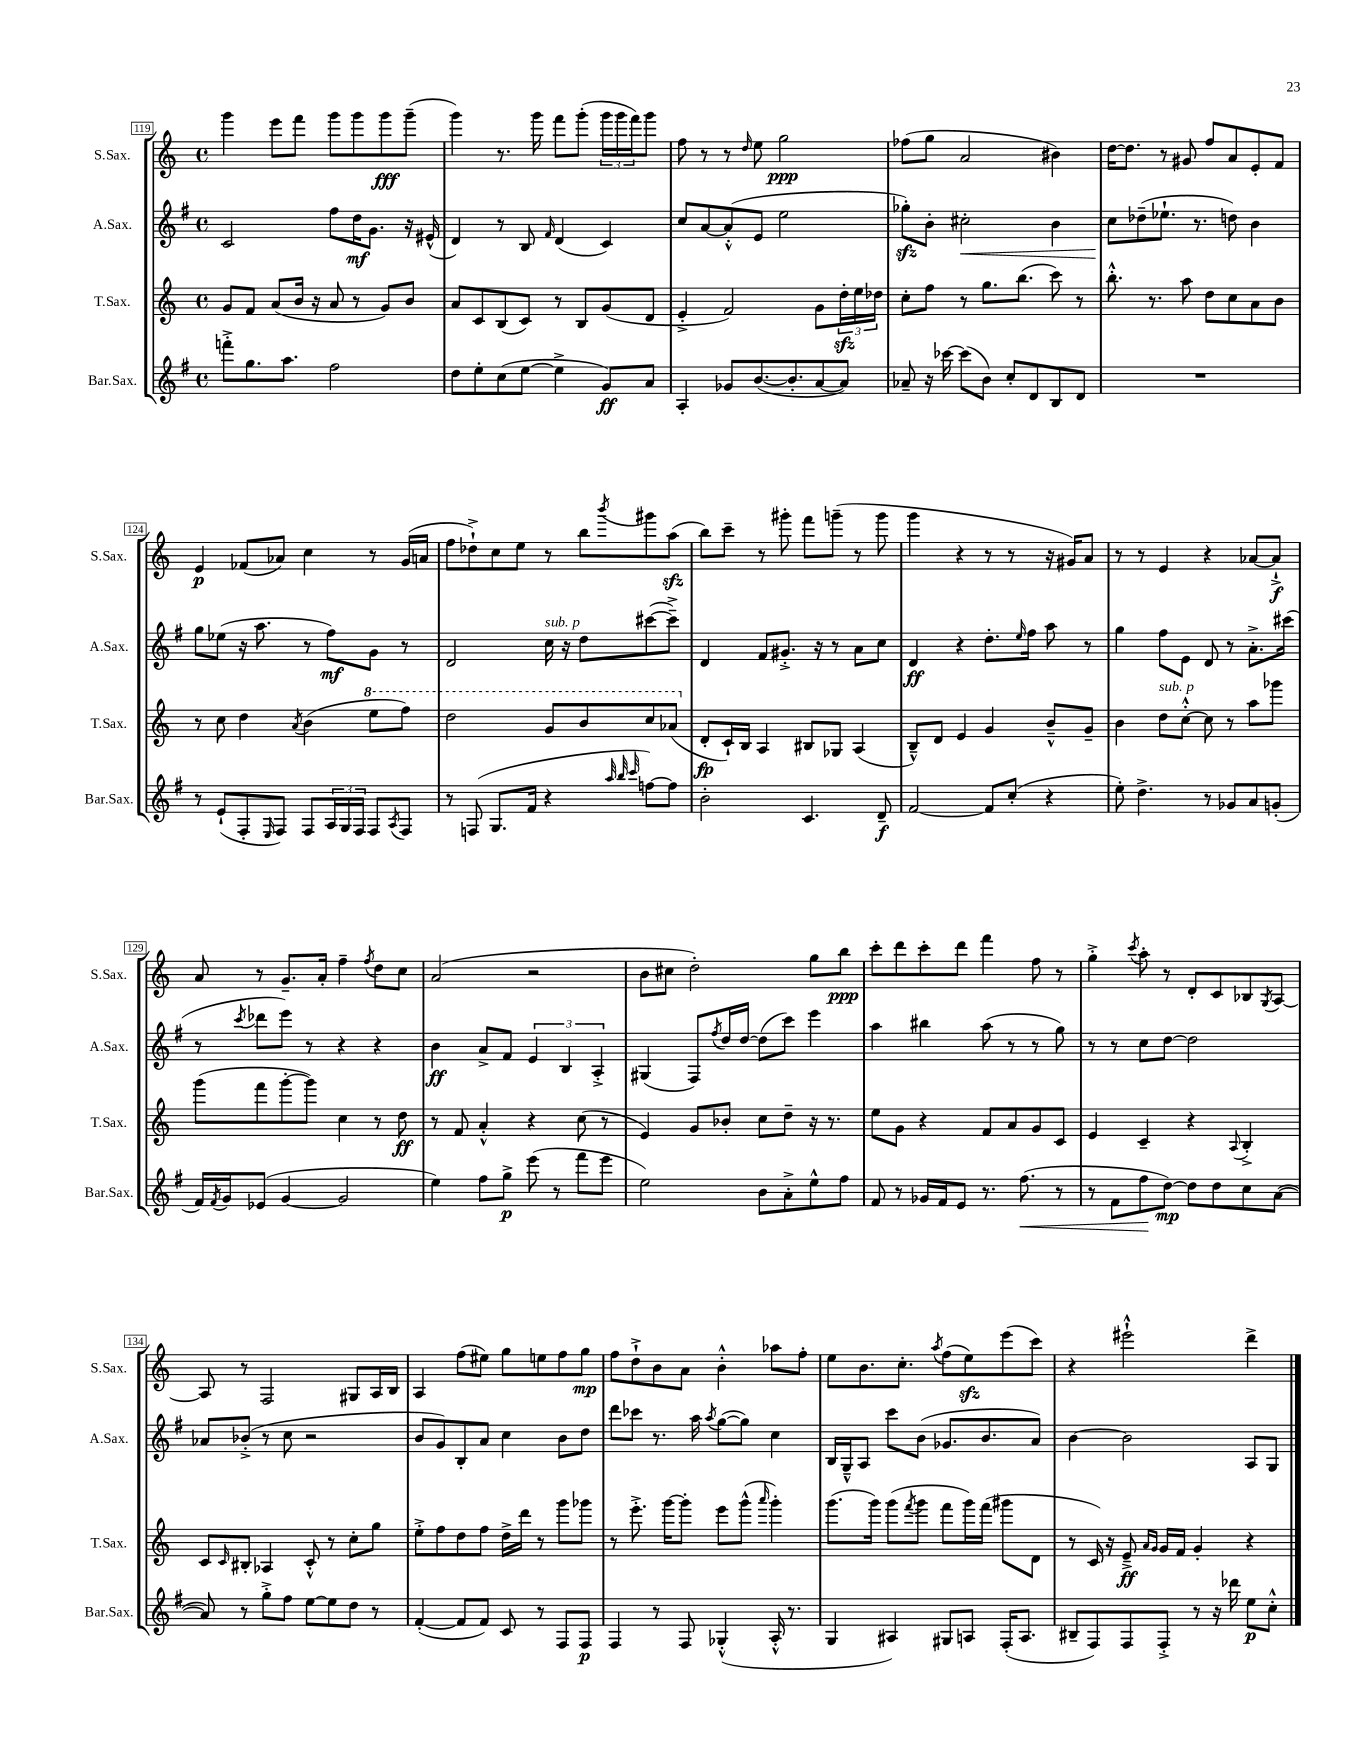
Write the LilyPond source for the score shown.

<<
\new StaffGroup <<
\new Staff = "s0" \with { instrumentName = "S.Sax." shortInstrumentName = "S.Sax." } {
    \clef treble \key c \major \defaultTimeSignature \time 4/4
    g'''4 e'''8 f'''8 g'''8 g'''8 g'''8\fff g'''8--( |
    g'''4) r8. g'''16 f'''8 g'''8-.( \tuplet 3/2 { g'''16 g'''16 f'''16) } g'''8 |
    f''8 r8 r8 \grace { d''16 } e''8 g''2\ppp |
    fes''8( g''8 a'2 bis'4) |
    d''16~ d''8. r8 gis'8 f''8 a'8 e'8-. f'8 |
    e'4\p fes'8( aes'8) c''4 r8 g'16( a'16 |
    f''8 des''8-!->) c''8 e''8 r8 b''8 \acciaccatura { b'''8 } gis'''8 a''8\sfz( |
    b''8) c'''8-- r8 gis'''8-. f'''8 g'''8--( r8 g'''8 |
    g'''4 r4 r8 r8 r16 gis'16) a'8 |
    r8 r8 e'4 r4 aes'8~ aes'8-!->\f |
    a'8 r8 g'8.-- a'16-. f''4-- \acciaccatura { f''8 } d''8 c''8 |
    a'2( r2 |
    b'8 cis''8 d''2-.) g''8 b''8\ppp |
    c'''8-. d'''8 c'''8-. d'''8 f'''4 f''8 r8 |
    g''4-.-> \acciaccatura { c'''8 } a''8-. r8 d'8-. c'8 bes8 \acciaccatura { g8 } a8~ |
    a8 r8 f2 gis8 a16 b16 |
    a4 f''8( eis''8) g''8 e''8 f''8 g''8\mp |
    f''8 d''8-!-> b'8 a'8 b'4-.-^ aes''8 f''8-. |
    e''8 b'8. c''8.-. \acciaccatura { a''8 } f''8( e''8\sfz) e'''8( c'''8) |
    r4 eis'''2-!-^ d'''4-> \bar "|." |
}
\new Staff = "s1" \with { instrumentName = "A.Sax." shortInstrumentName = "A.Sax." } {
    \clef treble \key g \major \defaultTimeSignature \time 4/4
    c'2 fis''8 d''16\mf g'8. r16 eis'16-^( |
    d'4) r8 b8 \grace { fis'16 } d'4( c'4) |
    c''8 a'8~ a'8-.-^( e'8 e''2 |
    ges''8-.\sfz) b'8-. cis''2-.\< b'4 |
    c''8\! des''8--( ees''8.-! r8. d''8) b'4 |
    g''8 ees''8( r16 a''8. r8 fis''8\mf) g'8 r8 |
    d'2 c''16^\markup { \italic "sub. p" } r16 d''8 cis'''8~( cis'''8--->) |
    d'4 fis'8 gis'8.-.-> r16 r8 a'8 c''8 |
    d'4\ff r4 d''8.-. \grace { e''16 } fis''16 a''8 r8 |
    g''4 fis''8 e'8 d'8 r8 a'8.-.-> cis'''16( |
    r8 \acciaccatura { c'''8 } des'''8 e'''8) r8 r4 r4 |
    b'4\ff a'8-> fis'8 \tuplet 3/2 { e'4 b4 a4-.-> } |
    gis4( fis8) \acciaccatura { fis''8 } d''16 d''16~ d''8( c'''8) e'''4 |
    a''4 bis''4 a''8( r8 r8 g''8) |
    r8 r8 c''8 d''8~ d''2 |
    aes'8 bes'8-.->( r8 c''8 r2 |
    b'8 g'8) b8-. a'8 c''4 b'8 d''8 |
    d'''8 ces'''8 r8. a''16 \acciaccatura { a''8 } g''8~( g''8) c''4 |
    b16 g16---^ a8 c'''8 b'8( ges'8. b'8. a'8) |
    b'4~ b'2 a8 g8 \bar "|." |
}
\new Staff = "s2" \with { instrumentName = "T.Sax." shortInstrumentName = "T.Sax." } {
    \clef treble \key c \major \defaultTimeSignature \time 4/4
    g'8 f'8 a'8( b'16 r16 a'8 r8 g'8) b'8 |
    a'8 c'8 b8( c'8) r8 b8 g'8( d'8 |
    e'4-.-> f'2) g'8 \tuplet 3/2 { d''16-.\sfz e''16 des''16 } |
    c''8-. f''8 r8 g''8. b''8.( c'''8) r8 |
    b''8.-.-^ r8. a''8 d''8 c''8 a'8 b'8 |
    r8 c''8 d''4 \acciaccatura { a'8 } b'4( \ottava #1 e'''8 f'''8) |
    d'''2 g''8 b''8 c'''8 aes''8( \ottava #0 |
    d'8-.\fp c'16-!) b16 a4 bis8 ges8 a4( |
    b8---^) d'8 e'4 g'4 b'8---^ g'8-- |
    b'4 d''8^\markup { \italic "sub. p" } c''8~-.-^ c''8 r8 a''8 ges'''8 |
    g'''8( f'''8 g'''8~-. g'''8) c''4 r8 d''8\ff |
    r8 f'8 a'4-.-^ r4 c''8( r8 |
    e'4) g'8 bes'8-. c''8 d''8-- r16 r8. |
    e''8 g'8 r4 f'8 a'8 g'8 c'8 |
    e'4 c'4-- r4 \appoggiatura { a8 } b4-.-> |
    c'8 \grace { c'16 } bis8-. aes4 c'8-.-^ r8 c''8-. g''8 |
    e''8-.-> f''8 d''8 f''8 d''16-> d'''16 r8 g'''8 ges'''8 |
    r8 e'''8.-.-> g'''16~ g'''8-. e'''8 g'''8-^( \grace { a'''16 } g'''4-.) |
    g'''8.( g'''16) g'''8( \acciaccatura { f'''8 } g'''8 f'''8 g'''16) f'''16( gis'''8 d'8 |
    r8 c'16) r16 e'8--->\ff \grace { a'16 g'16 } g'16 f'16 g'4-. r4 \bar "|." |
}
\new Staff = "s3" \with { instrumentName = "Bar.Sax." shortInstrumentName = "Bar.Sax." } {
    \clef treble \key g \major \defaultTimeSignature \time 4/4
    f'''8-.-> g''8. a''8. fis''2 |
    d''8 e''8-. c''8( e''8~ e''4-> g'8\ff) a'8 |
    a4-. ges'8 b'8.~( b'8.-. a'8~ a'8) |
    aes'8-- r16 ces'''16~ ces'''8( b'8) c''8-. d'8 b8 d'8 |
    R1 |
    r8 e'8-!( fis8-. \grace { e16 } fis8) fis8 \tuplet 3/2 { a16 g16 fis16 } fis8 \acciaccatura { a8 } fis8 |
    r8 f8( g8. fis'16 r4 \grace { a''32 b''32 c'''32 } f''8~) f''8 |
    b'2-. c'4. d'8--\f |
    fis'2~ fis'8 c''8-.( r4 |
    e''8-.) d''4.-> r8 ges'8 a'8 g'8-.( |
    fis'16) \acciaccatura { fis'8 } g'16 ees'8( g'4~ g'2 |
    e''4) fis''8 g''8->\p e'''8( r8 fis'''8 e'''8 |
    e''2) b'8 a'8-.-> e''8-^ fis''8 |
    fis'8 r8 ges'16 fis'16 e'8 r8. fis''8.\<( r8 |
    r8 fis'8 fis''8\! d''8~\mp) d''8 d''8 c''8 a'8~( |
    a'8) r8 g''8-.-> fis''8 e''8~ e''8 d''8 r8 |
    fis'4~-.( fis'8 fis'8) c'8 r8 fis8 fis8\p |
    fis4 r8 fis8 ges4-.-^( a16-.-^ r8. |
    g4 ais4) gis8 a8 fis16-.( a8. |
    bis8-- fis8) fis8 fis8-.-> r8 r16 des'''16 e''8\p c''8-.-^ \bar "|." |
}
>>
>>
\layout { \context { \Score currentBarNumber = #119 \override BarNumber.stencil = #(make-stencil-boxer 0.1 0.3 ly:text-interface::print) } }
